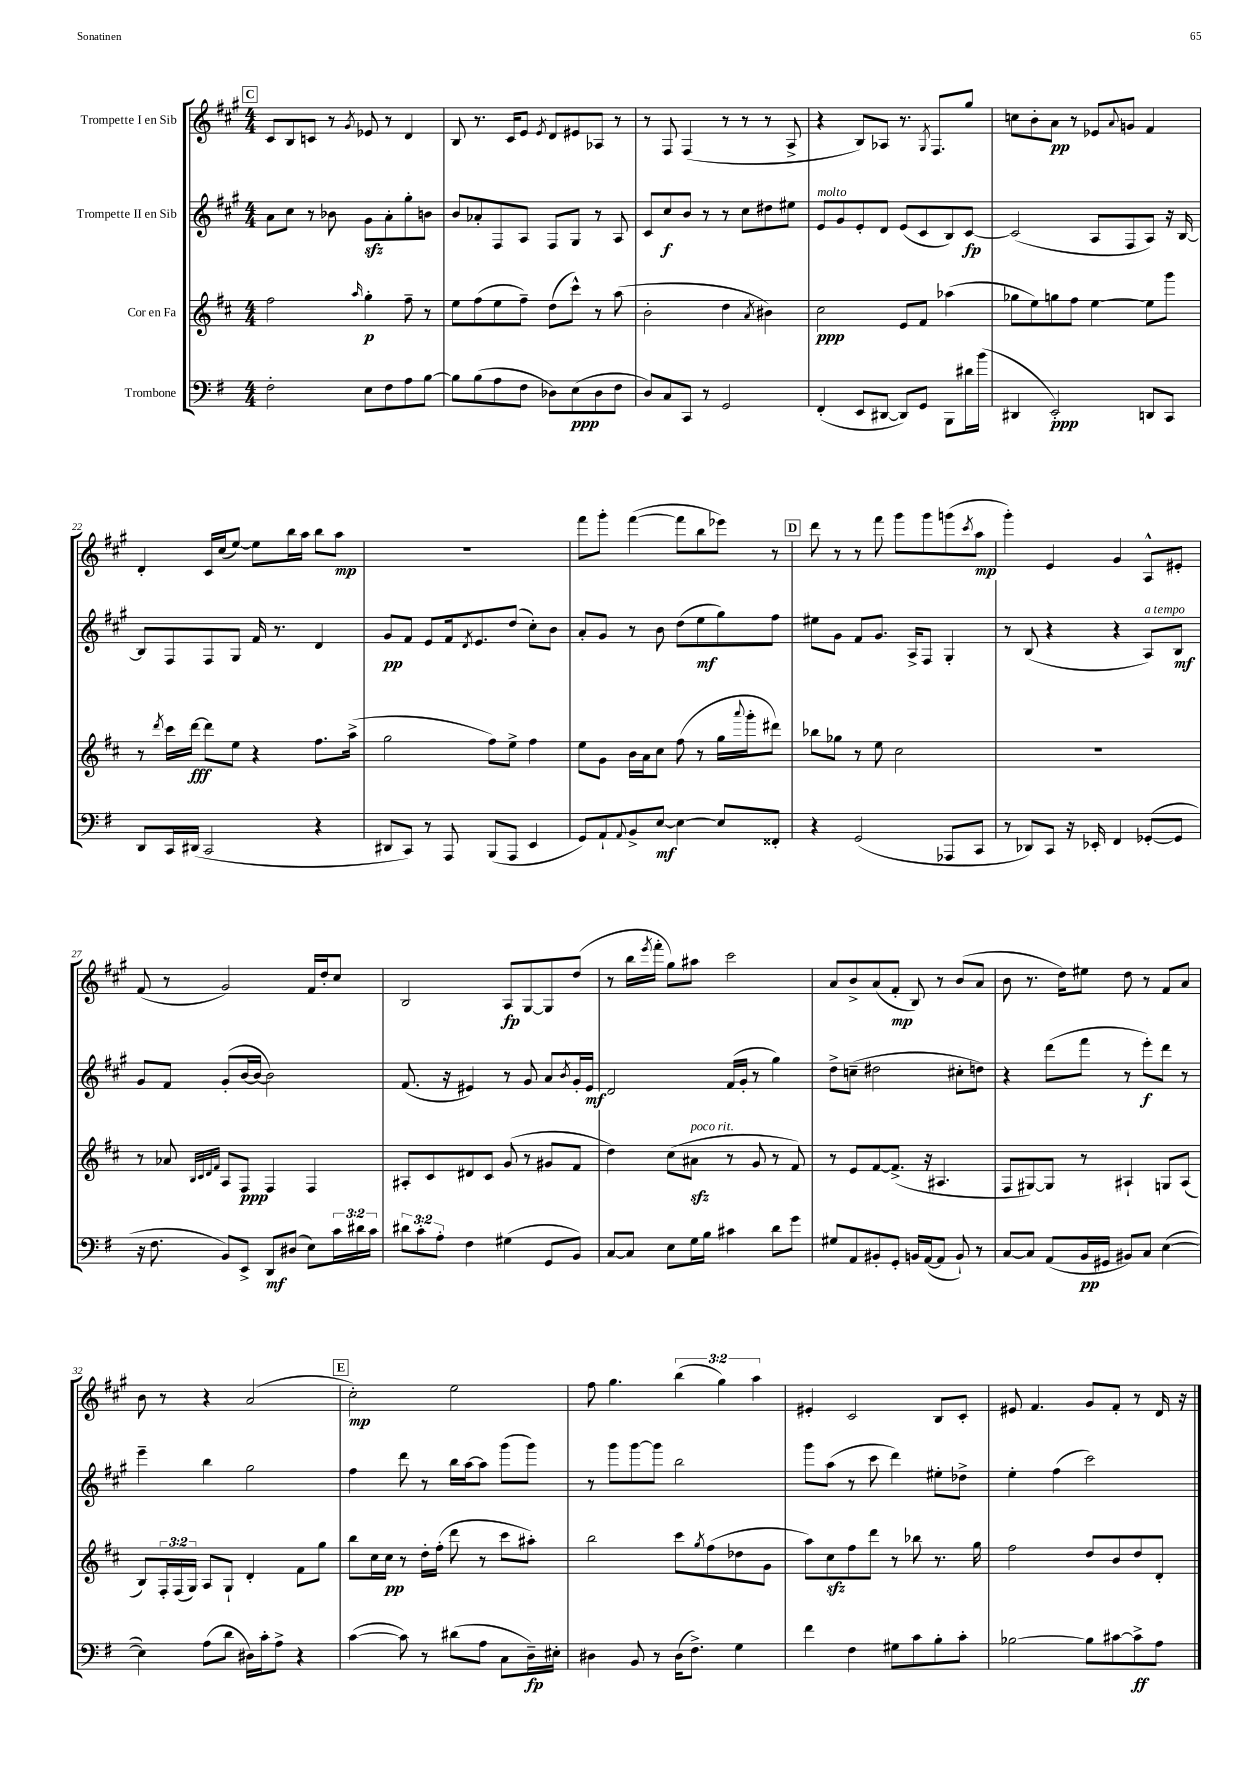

**kern	**kern	**kern	**kern
*staff4	*staff3	*staff2	*staff1
*clefF4	*clefG2	*clefG2	*clefG2
*k[f#]	*k[f#c#]	*k[f#c#g#]	*k[f#c#g#]
*M4/4	*M4/4	*M4/4	*M4/4
2F#'\	2ff#\	8a\L	8c#/L
.	.	8cc#\J	8B/
.	.	8r	8c/J
.	.	8b-\	8r
.	16qqaa/	.	8qg#/
8E\L	4gg'\	8g#\L	8e-/
8F#\	.	8a'\	8r
8A\	8ff#~\	8gg#'\	4d/
[8B\J	8r	8b\J	.
=	=	=	=
8B\]L	8ee\L	8b/L	8B/
(8B\	(8ff#\	8a-'/	8.r
8A\	8ee\	8F#/	.
.	.	.	16c#/LK
8F#\J	8ff#~\J)	8A/J	8e/J
.	.	.	8qe/
8D-\L)	(8dd\L	8F#/L	8d/L
(8E\	8ccc#^^\J)	8G#/J	8e#/
8D-\	8r	8r	8A-/J
8F#\J	(8aa\	8A/	8r
=	=	=	=
8D/L)	2b'\	8c#/L	8r
8C/	.	8cc#/	8F#/
8CC/J	.	8b/J	(4F#/
8r	.	8r	.
2GG/	4dd\	8r	8r
.	.	8cc#\L	8r
.	8qa/	.	.
.	4b#\)	8dd#\	8r
.	.	8ee#\J	8A^/
=	=	=	=
(4FF#'/	2cc#\	8e/L	4r
.	.	8g#/	.
8EE/L	.	8e'/	8B/L)
[8DD#/J	.	8d/J	8A-/J
8DD#/]L)	8e/L	(8e/L	8.r
8GG/J	8f#/J	8c#/	.
.	.	.	8qG#/
.	.	.	8.F#/L
8BBB\L	(4aa-\	8B/)	.
16d#\L	.	[8c#/J	8gg#/J
(16b\JJ	.	.	.
=	=	=	=
4DD#/	8gg-\L	(2c#/]	8cc\L
.	8ee\)	.	8b'\
2EE'/)	8gg\	.	8a\J
.	8ff#\J	.	8r
.	[4ee\	8A/L	8e-/L
.	.	.	8qqa/
.	.	8F#/	8g/J
8DD/L	8ee\]L	8A/J)	4f#/
8CC/J	8ggg\J	16r	.
.	.	[16B/	.
=	=	=	=
8DD/L	8r	8B/]L	4d'/
.	8qddd/	.	.
16CC/L	16ccc#\LL	8F#/	.
(16DD#/JJ	[16ddd\JJ	.	.
2CC/	8ddd\]L	8F#/	16c#/LL
.	.	.	(16cc#/J
.	8ee\J	8G#/J	[8ee/J)
.	4r	16f#/	8ee\]L
.	.	8.r	.
.	.	.	16bb\L
.	.	.	16aa\JJ
4r	8.ff#\L	4d/	8bb\L
.	.	.	8aa\J
.	(16aa^\Jk	.	.
=	=	=	=
8DD#/L	2gg\	8g#/L	1r
8CC/J)	.	8f#/J	.
8r	.	8e/L	.
8AAA/	.	16f#/k	.
.	.	8qd/	.
.	.	8.e/	.
(8BBB/L	8ff#\L)	.	.
8AAA/J	8ee^\J	(8dd/J	.
4EE/	4ff#\	8cc#'\L)	.
.	.	8b\J	.
=	=	=	=
8GG/L)	8ee\L	8a'/L	8fff#\L
8AA`/	8g\J	8g#/J	8ggg#'\J
8qqAA/	.	.	.
8BB^/	16b\LL	8r	([4fff#\
.	16a\J	.	.
[8E/J	8cc#\J	8b\	.
4E\_	(8ff#\	(8dd\L	8fff#\]L
.	8r	8ee\	8bb\
8E/]L	16gg\LL	8gg#\)	8eee-\J)
.	8qqaaa/	.	.
.	16ggg'\J	.	.
8FF##'/J	8ddd#\J)	8ff#\J	8r
=	=	=	=
4r	8bb-\L	8ee#\L	8ddd\
.	8gg-\J	8g#\J	8r
(2GG/	8r	8f#/L	8r
.	8ee\	8.g#/J	8fff#\
.	2cc#\	.	8ggg#\L
.	.	16A^/LK	.
.	.	8F#/J	8ggg#\
8AAA-/L	.	4G#'/	(8ggg\
.	.	.	8qccc#/
8CC/J	.	.	8aa\J
=	=	=	=
8r	1r	8r	4ggg#'\)
8DD-/L)	.	(8B/	.
8CC/J	.	4r	4e/
16r	.	.	.
16EE-'/	.	.	.
4FF#/	.	4r	4g#/
([8GG-'/L	.	8A/L)	8A^^/L
8GG-/]J	.	8B/J	8e#'/J
=	=	=	=
16r	8r	8g#/L	(8f#/
8.F#\	.	.	.
.	8a-/	8f#/J	8r
.	32qqB/LLL	.	.
.	32qqc#/	.	.
.	32qqd/	.	.
.	32qqf#/JJJ	.	.
8BB/L)	8A/L	(8g#'/L	2g#/)
8EE^/J	8F#/J	[16b/L	.
.	.	16b/_JJ	.
8DD/L	4F#/	2b\])	.
(8D#/J	.	.	.
8E\L)	4F#/	.	16f#/LL
.	.	.	16dd'/J
24c\L	.	.	8cc#/J
24d#\	.	.	.
24c\JJ	.	.	.
=	=	=	=
12d#\L	8A#'/L	(8.f#/	2B/
12c'\	.	.	.
.	8c#/	.	.
12A'\J	.	.	.
.	.	16r	.
4F#\	8d#/	4e#/)	.
.	8c#/J	.	.
(4G#\	(8g/	8r	8A/L
.	8r	8g#/	[8G#/
8GG/L	8g#/L	8a/L	8G#/]
.	.	8qb/	.
8BB/J)	8f#/J	16g#'/L	(8dd/J
.	.	16e#/JJ	.
=	=	=	=
[8C/L	4dd\)	2d/	8r
8C/]J	.	.	16bb\LL
.	.	.	8qeee/
.	.	.	16fff#'\JJ
8E\L	(8cc#\L	.	8gg#\L)
16G\L	8a#\J	.	8aa#\J
16B\JJ	.	.	.
4c#\	8r	(16f#/LL	2ccc#\
.	.	16g#'/JJ	.
.	8g/	8r	.
8d\L	8r	4gg#\)	.
8g\J	8f#/)	.	.
=	=	=	=
8G#/L	8r	8dd^\L	8a/L
8AA/	8e/L	(8cc~\J	8b^/
8BB#'/	[8f#/	2dd#\	(8a/
8GG'/J	(8.f#^/]J	.	8f#'/J
16BB/LL	.	.	8B/)
([16AA/J	16r	.	.
8AA/]J	4.A#/	.	8r
8BB`/)	.	8cc#'\L	(8b/L
8r	.	8dd\J)	8a/J
=	=	=	=
[8C/L	8F#/L	4r	8b\
8C/]J	[8G#/)	.	8.r
(8AA/L	8G#/]J	(8ddd\L	.
.	.	.	16dd\LK)
16BB/L	8r	8fff#\J	8ee#\J
16GG#/JJ	.	.	.
8BB#/L)	4A#`/	8r	8dd\
8C/J	.	8eee'\L)	8r
([4E\	8G/L	8ddd\J	8f#/L
.	(8A#/J	8r	8a/J
=	=	=	=
4E\])	8B/L)	4eee~\	8b\
.	24F#'/L	.	8r
.	(24F#/	.	.
.	24G/JJ)	.	.
(8A\L	8A/L	4bb\	4r
8d\J	8G`/J	.	.
16D#\LL)	4d'/	2gg#\	(2a/
16c'\J	.	.	.
8A^\J	.	.	.
4r	8f#\L	.	.
.	8gg\J	.	.
=	=	=	=
([4c\	8bb\L	4ff#\	2cc#'\)
.	16cc#\L	.	.
.	16cc#\JJ	.	.
8c\])	8r	8ddd\	.
8r	16dd'\LL	8r	.
.	(16ff#'\JJ	.	.
(8d#\L	8ddd\	16bb\LL	2ee\
.	.	[16aa\J	.
8A\J	8r	8aa\]J	.
8C\L	8ccc#\L	(8ggg#\L	.
16D~\L)	8aa#'\J)	8ggg#\J)	.
16E#'\JJ	.	.	.
=	=	=	=
4D#\	2bb\	8r	8ff#\
.	.	8ggg#\L	4.gg#\
8BB/	.	[8ggg#\	.
8r	.	8ggg#\]J	.
(16D#\LK	8ccc#\L	2bb\	(6bb\
8.F#^\J)	.	.	.
.	8qgg/	.	.
.	(8ff#\	.	.
.	.	.	6gg#\)
4G\	8dd-\	.	.
.	.	.	6aa\
.	8g\J	.	.
=	=	=	=
4f#\	8aa\L)	8ggg#\L	4e#'/
.	8cc#\	(8aa\J	.
4F#\	8ff#\	8r	2c#/
.	8ddd\J	8ccc#\	.
8G#\L	8r	4ddd\)	.
8c\	8bb-\	.	.
8B'\	8.r	8ee#'\L	8B/L
8c'\J	.	8dd-^\J	8c#'/J
.	16gg\	.	.
=	=	=	=
[2B-\	2ff#\	4ee'\	8e#/
.	.	.	4.f#/
.	.	(4ff#\	.
8B-\]L	8dd/L	2ccc#\)	8g#/L
[8c#\	8b/	.	8f#'/J
8c#^\]	8dd/	.	8r
8A\J	8d'/J	.	16d/
.	.	.	16r
==	==	==	==
*-	*-	*-	*-
